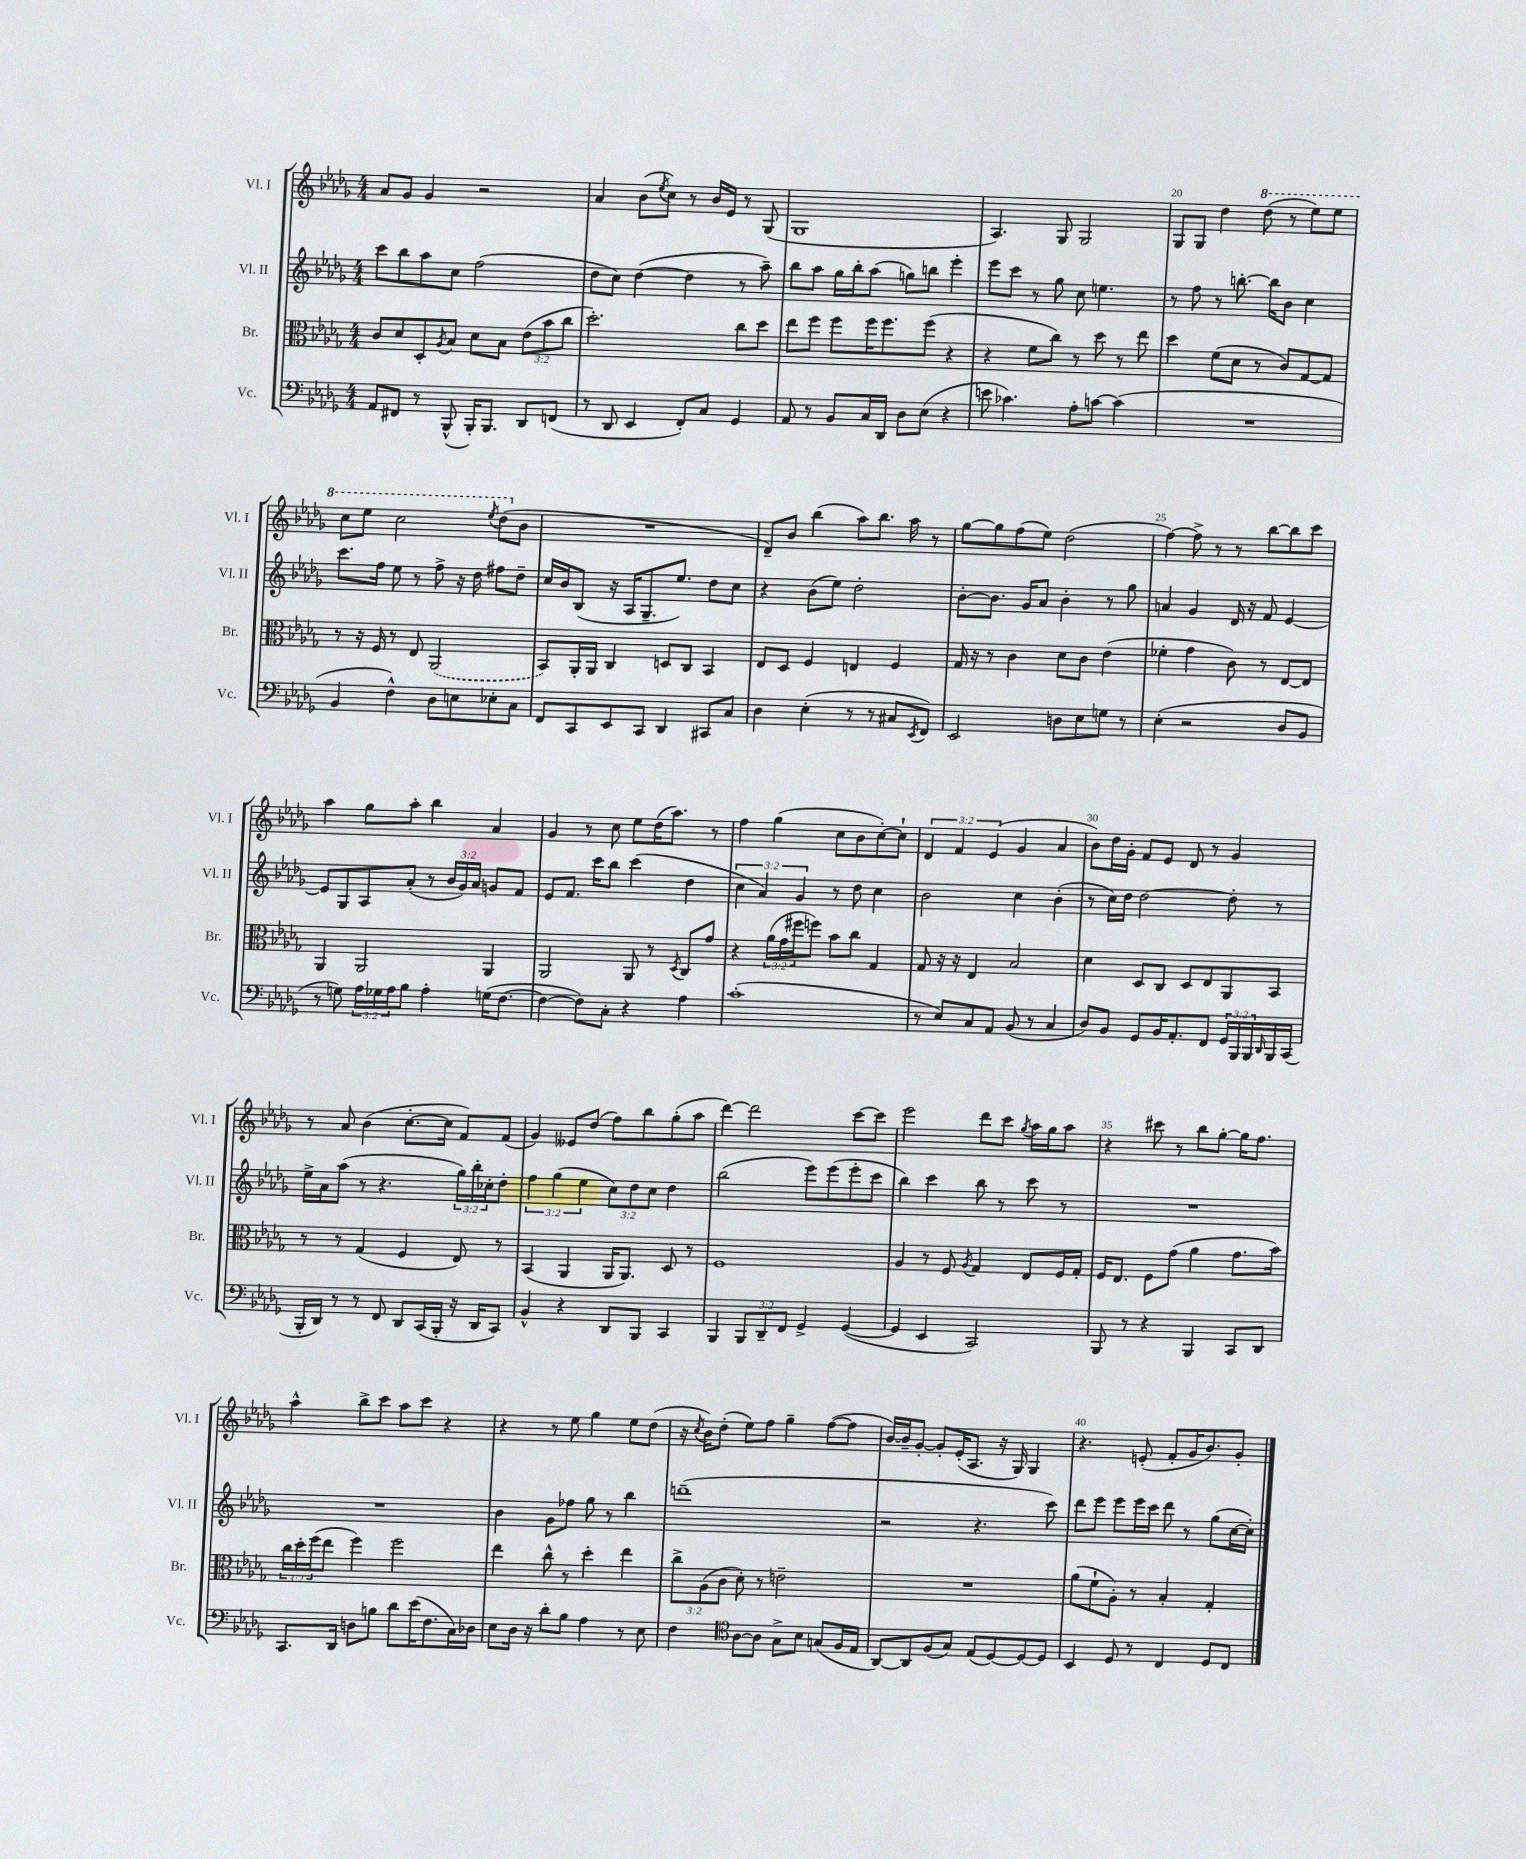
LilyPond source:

<<
\new StaffGroup <<
\new Staff = "s0" \with { instrumentName = "Vl. I" shortInstrumentName = "Vl. I" } {
    \clef treble \key des \major \numericTimeSignature \time 4/4 \override Staff.TupletNumber.text = #tuplet-number::calc-fraction-text
    aes'8 ges'8 ges'4 r2 |
    aes'4 bes'8( \acciaccatura { ees''8 } c''8) r8 bes'16 ees'16 r8 ges8( |
    ges1 |
    aes4.) ges8 ges2 |
    ges8 ges8 des''4 \ottava #1 des'''8( r8 ees'''8) ees'''8 |
    c'''8 ees'''8 c'''2 \acciaccatura { ees'''8 } des'''8( \ottava #0 bes'8 |
    R1 |
    des'8--) bes'8 bes''4( aes''8) bes''8. aes''16 r8 |
    ges''8~ ges''8 f''8( ees''8) des''2( |
    f''4~) f''8-> r8 r8 bes''8~ bes''8 c'''8 |
    aes''4 ges''8 aes''8-. bes''4 aes'4 |
    ges'4 r8 c''8 ees''8 des''16( aes''8.) r8 |
    f''4 ges''4( c''8 bes'8 c''8~-.) c''8-! |
    \tuplet 3/2 { des'4 f'4 ees'4( } ges'4 aes'4 |
    bes'8) des''16 ges'16-. f'8 ees'8 des'8 r8 ges'4 |
    r8 aes'8 bes'4( c''8.~-. c''16 f'8) f'8( |
    ges'4) eeses'8 des''8( f''8) bes''8 ges''8-.( aes''8 |
    des'''4~) des'''2 c'''8~ c'''8 |
    ees'''2 des'''8 c'''8 \acciaccatura { ges''8 } aes''16 ges''16 aes''8 |
    r4 cis'''8 r8 bes''8 ges''8~-. ges''16 f''8. |
    aes''4-^ bes''8-> c'''8 aes''8 c'''8 r4 |
    r4 r8 ees''8 ges''4 ees''8 des''8( |
    r16 \acciaccatura { c''8 } bes'16) des''8-.( ees''8) f''8 ges''4-- f''8~( f''8 |
    bes'16~) bes'16-- ges'8~-. ges'8-. ees'16-.( aes8. r16 ges16) ges4 |
    r4. e'8-.( f'8-. ges'16 bes'8.) ges'8-. \bar "|." |
}
\new Staff = "s1" \with { instrumentName = "Vl. II" shortInstrumentName = "Vl. II" } {
    \clef treble \key des \major \numericTimeSignature \time 4/4 \override Staff.TupletNumber.text = #tuplet-number::calc-fraction-text
    c'''8 bes''8 aes''8 c''8 f''2( |
    des''8 c''8) des''4~( des''4 r8 aes''8--) |
    bes''8 aes''8 ges''16 bes''16-. aes''8( g''8) b''8 ees'''4-. |
    ees'''8 c'''8 r8 ges''8 c''8 e''4. |
    r8 f''8 r8 b''8.~-. b''16 bes'8 c''4 |
    c'''8. f''16 ees''8 r8 f''8-> r16 des''16 fis''8 des''8-- |
    c''16 bes'16 bes8( r16 aes16 ges8.-- ees''8.) des''8 c''8 |
    r4 bes'8( ees''8) des''2-. |
    bes'8~-. bes'8. ges'16 aes'8 bes'4-. r8 ges''8 |
    a'4 ges'4 des'16 r16 f'8 ees'4~ |
    ees'8 ges8 aes8 aes'8-.( r8 \tuplet 3/2 { bes'16 ges'16) aes'16 } g'8 f'8 |
    ees'8 f'8. c'''16 bes''8 c'''4( des''4 |
    \tuplet 3/2 { c''4 aes'4) ges'4 } r8 des''8 c''4 |
    bes'2 c''4 bes'4-.( |
    r8 c''16) des''16 des''2~ des''8-. r8 |
    ees''16-> aes'16 aes''8( r8 r4. \tuplet 3/2 { ges''16) bes''16-. ces''16-. } des''8-. |
    \tuplet 3/2 { f''4 ges''4( ees''4 } \tuplet 3/2 { c''8) des''8 c''8 } des''4 |
    bes''2( ees'''8) ees'''8( ees'''8-. c'''8 |
    bes''4) c'''4 bes''8 r8 c'''8 r8 |
    R1 |
    R1 |
    bes'4 ges'8 fes''8 ges''8 r8 bes''4 |
    d'''1--( |
    r2 r4. c'''8) |
    des'''8 ees'''8 ees'''8 ees'''16 c'''16 des'''8 r8 ges''8( c''16~ c''16-.) \bar "|." |
}
\new Staff = "s2" \with { instrumentName = "Br." shortInstrumentName = "Br." } {
    \clef alto \key des \major \numericTimeSignature \time 4/4 \override Staff.TupletNumber.text = #tuplet-number::calc-fraction-text
    c'8 des'8 des8-. \acciaccatura { aes8 } bes8 des'8 bes8 \tuplet 3/2 { ees'8( bes'8 c''8 } |
    des''2.-.) c''8 des''8 |
    ees''8 f''8 f''8 f''16 f''8. f''8( r4 |
    r4 f'8 c''8) r8 des''8 r8 ees''8 |
    des''4 f'8( des'8 r8 c'8) ges8~ ges8 |
    r8 r16 f16 r8 ees8 \once \slurDashed aes,2( |
    bes,8) aes,16-. aes,16 c4 d8 c8 bes,4 |
    ees8 des8 f4 e4 f4 |
    ges16 r16 r8 c'4 des'8 c'8 ees'4( |
    fes'4-. ges'4 c'8) r8 ees8~ ees8 |
    aes,4 aes,2 aes,4 |
    aes,2 aes,8 r8 \acciaccatura { des8 } c8 ges'8 |
    r4 \tuplet 3/2 { aes'16( ges'16 fis''16 } f''8) bes'8 c''8 ges4 |
    ges8 r16 r16 ees4 bes2 |
    des'4 des8 c8 des8 ees8 aes,8 bes,8 |
    r8 r8 ges4( f4 ees8) r8 |
    bes,4( aes,4 aes,16 aes,8.) des8 r8 |
    f1 |
    aes4 r8 f8 \acciaccatura { aes8 } ges4 ees8 f16 ges16-. |
    f16 ees8. f8 ges'8( aes'4 ges'8. bes'16) |
    \tuplet 3/2 { c''16 des''16-. f''16( } ees''8 f''4) f''2 |
    ees''4 c''8-^ r8 des''4-. ees''4 |
    \tuplet 3/2 { c''8-> aes8( c'8 } des'8-.) r8 e'2-- |
    R1 |
    aes'8( f'8-! aes8-.) r8 bes4-. ges4-. \bar "|." |
}
\new Staff = "s3" \with { instrumentName = "Vc." shortInstrumentName = "Vc." } {
    \clef bass \key des \major \numericTimeSignature \time 4/4 \override Staff.TupletNumber.text = #tuplet-number::calc-fraction-text
    aes,8 fis,8 r8 bes,,8-^( bes,,16-.) bes,,8. des,8 f,8( |
    r8 des,8 ees,4 f,8-.) c8 ges,4 |
    aes,8 r8 bes,8 c16 des,16 des8 ees8( r4 |
    e'8 ces'4.) aes8-. c'8~ c'4( |
    R1 |
    bes,4 f4-^) des8 e8 ees8-. c8 |
    f,8 c,8 ees,8 c,8 des,4 cis,8 c8 |
    des4 ees4-.( r8 r8 cis8 \acciaccatura { ees,8 } f,8) |
    ees,2 d8 ees8 g8 r8 |
    ees4-.( r2 des8 bes,8 |
    r8 g8) \tuplet 3/2 { aes16 ges16 aes16 } bes8 aes4-. g16( f8.~ |
    f4~ f8) c8-. r4 aes4 |
    c'1-.( |
    r8 ees8) c8 aes,8 bes,8( r8 c4 |
    des8) bes,8 ges,8 bes,16 aes,8.-. f,8 \tuplet 3/2 { ges,16 bes,,16 bes,,16 } \grace { des,16 } bes,,16 c,16( |
    bes,,16-. des,16) r8 r8 f,8 des,8 c,16( bes,,16-. r16 des,16 c,8) |
    bes,4-^ r4 des,8 bes,,8 c,4 |
    bes,,4 \tuplet 3/2 { bes,,8 des,8-- f,8 } ges,4-> ges,4~( |
    ges,4 ees,4 c,2) |
    bes,,8 r8 r4 bes,,4 c,8 des,8 |
    c,8. des,16 d8 b8 des'8 ees'16( f8. c16) des16 |
    ees8 des16 r16 des'8-. bes8 aes4 r8 ees8 |
    f4 \clef tenor aes8~ aes8 ges8-> bes8 g8( f16 ees16 |
    aes,8~) aes,8 f8( ges8) ees8( des8~) des8~ des8 |
    bes,4 des8 r8 c4 des8 c8 \bar "|." |
}
>>
>>
\layout { \context { \Score currentBarNumber = #16 \override BarNumber.break-visibility = ##(#f #t #t) barNumberVisibility = #(every-nth-bar-number-visible 5) } }
